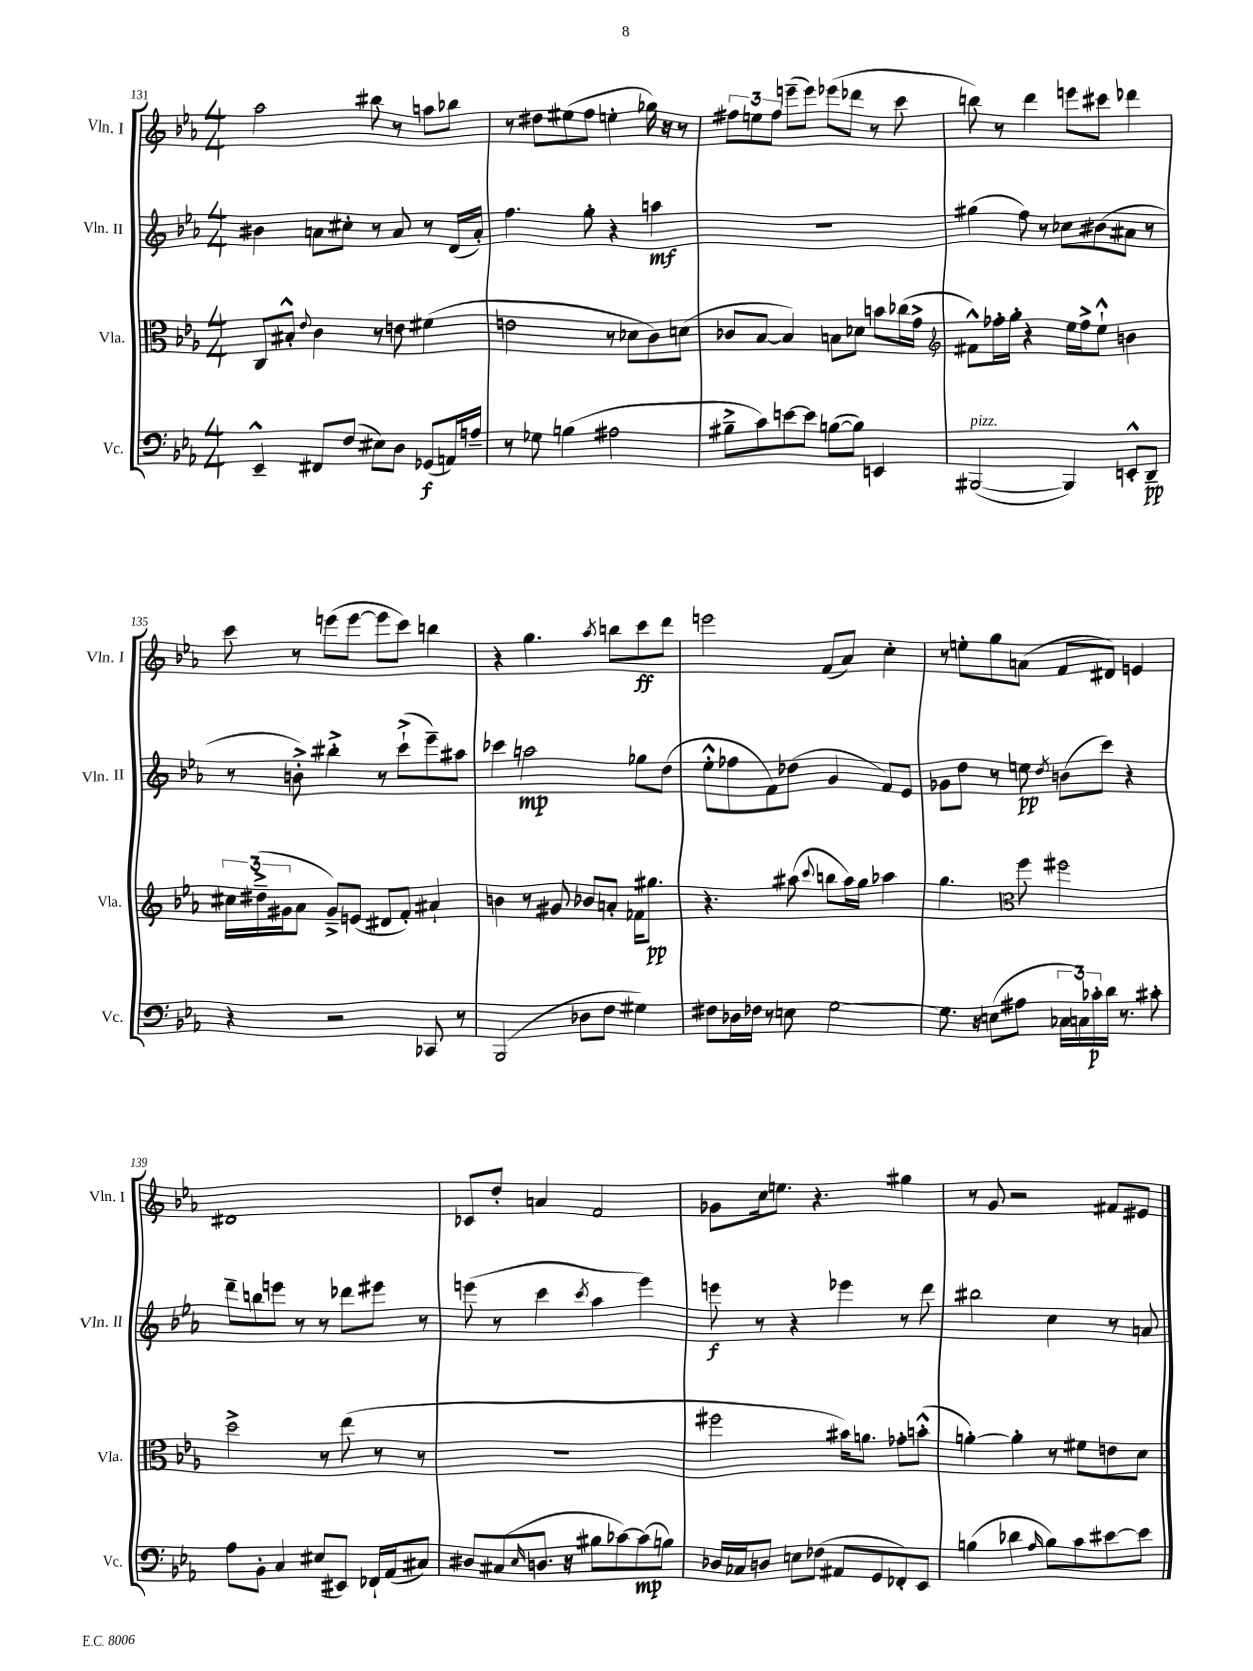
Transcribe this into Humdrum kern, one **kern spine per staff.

**kern	**dynam	**kern	**dynam	**kern	**dynam	**kern	**dynam
*part4	*part4	*part3	*part3	*part2	*part2	*part1	*part1
*staff4	*staff4	*staff3	*staff3	*staff2	*staff2	*staff1	*staff1
*I"Vc.	*	*I"Vla.	*	*I"Vln. II	*	*I"Vln. I	*
*I'Vc.	*	*I'Vla.	*	*I'Vln. II	*	*I'Vln. I	*
*clefF4	*	*clefC3	*	*clefG2	*	*clefG2	*
*k[b-e-a-]	*	*k[b-e-a-]	*	*k[b-e-a-]	*	*k[b-e-a-]	*
*M4/4	*	*M4/4	*	*M4/4	*	*M4/4	*
=131	=131	=131	=131	=131	=131	=131	=131
4EE-~^^/	.	8C/L	.	4b#X\	.	2aa-\	.
.	.	8B#X'^^/J	.	.	.	.	.
.	.	8qqe-/	.	.	.	.	.
8FF#X/L	.	4c\	.	8an\L	.	.	.
(8F/J	.	.	.	8cc#X'\J	.	.	.
8E#X\L)	.	8r	.	8r	.	8bb#X\	.
8D\J	.	8en\	.	8a/	.	8r	.
(8GG-X/L	f	(4f#X\	.	8r	.	8aan\L	.
16AAn/L)	.	.	.	(16d/LL	.	8bb-X\J	.
16An~/JJ	.	.	.	16a'/JJ)	.	.	.
=132	=132	=132	=132	=132	=132	=132	=132
8r	.	2en\	.	4.ff\	.	8r	.
8G-X\	.	.	.	.	.	8dd#X\L	.
(4Bn\	.	.	.	.	.	(8ee#X\	.
.	.	.	.	8gg'\	.	8ff\J	.
2A#X\	.	8r	.	4r	.	4een'\	.
.	.	8d-X\L	.	.	.	.	.
.	.	8c\)	.	4aan\	mf	16gg-X\)	.
.	.	.	.	.	.	16r	.
.	.	(8dn\J	.	.	.	8r	.
=133	=133	=133	=133	=133	=133	=133	=133
8B#X~^\L	.	8c-X/L	.	1r	.	12ff#X\L	.
.	.	.	.	.	.	12een\	.
8c\)	.	[8B-/J	.	.	.	.	.
.	.	.	.	.	.	12ff#\J	.
[8en\	.	4B-/])	.	.	.	(8eeen~\L	.
8e\J]	.	.	.	.	.	8eee\J)	.
([8Bn\L	.	8Bn\L	.	.	.	(8eee-X\L	.
8B\J])	.	8d-X\J	.	.	.	8ddd-X\J	.
4EEn/	.	8bn\L	.	.	.	8r	.
.	.	(16cc-X\L	.	.	.	8ccc\	.
.	.	16g^\JJ	.	.	.	.	.
=134	=134	=134	=134	=134	=134	=134	=134
*	*	*clefG2	*	*	*	*	*
!LO:TX:a:i:t=pizz.	!	!	!	!	!	!	!
([2BBB#X/	.	8f#X^^\L)	.	(4gg#X\	.	8bbn\)	.
.	.	16ff-X'\L	.	.	.	8r	.
.	.	16gg'\JJ	.	.	.	.	.
.	.	4r	.	8ff\)	.	4ddd\	.
.	.	.	.	8r	.	.	.
4BBB#/])	.	16ee-\LL	.	8cc-X\L	.	8eeen\L	.
.	.	16ff-^\J	.	.	.	.	.
.	.	8ee-`^^\J	.	(8b#X\	.	8ccc#X\J	.
8EEn'^^/L	.	4bn\	.	8a#X\J	.	4ddd-X\	.
8DD~/J	pp	.	.	8r	.	.	.
!!LO:LB:g=z
=135	=135	=135	=135	=135	=135	=135	=135
4r	.	24cc#X\LL	.	8r	.	8ccc\	.
.	.	(24dd#X~^\	.	.	.	.	.
.	.	24g#X\J	.	.	.	.	.
.	.	8a-\J	.	8bn'^\)	.	8r	.
2r	.	8g#~^/L)	.	4bb#X'^\	.	(8eeen\L	.
.	.	(8en/J	.	.	.	[8eee\J	.
.	.	8d#X/L	.	8r	.	8eee\L]	.
.	.	8f'/J)	.	(8ccc`^\L	.	8ccc\J)	.
8CC-X/	.	4a#X`/	.	8eee-~\)	.	4bbn\	.
8r	.	.	.	8aa#X\J	.	.	.
=136	=136	=136	=136	=136	=136	=136	=136
(2BBB-/	.	4bn\	.	4ccc-X\	.	4r	.
.	.	8r	.	2aan\	mp	4.gg\	.
.	.	8g#X/	.	.	.	.	.
8D-X\L	.	8b-X/L	.	.	.	.	.
.	.	.	.	.	.	8qaa-/	.
8F\J	.	8an'/J	.	.	.	8bbn\L	.
4G#X\)	.	16f-X\KL	.	8gg-X\L	.	8ccc\	ff
.	.	8.gg#X\J	pp	.	.	.	.
.	.	.	.	(8dd\J	.	8ddd\J	.
=137	=137	=137	=137	=137	=137	=137	=137
8F#X\L	.	4.r	.	8ee-'^^\L	.	2eeen\	.
16D-X\L	.	.	.	8ff-X\	.	.	.
16F-X\JJ	.	.	.	.	.	.	.
8r	.	.	.	8f\)	.	.	.
8En\	.	(8aa#X\	.	(8dd-X\J	.	.	.
.	.	8qqccc/	.	.	.	.	.
[2G\	.	8bbn\L	.	4g/	.	(8f/L	.
.	.	16aa#\L)	.	.	.	8a-/J)	.
.	.	16gg\JJ	.	.	.	.	.
.	.	4aa-X\	.	8f/L)	.	4cc'\	.
.	.	.	.	8e-/J	.	.	.
=138	=138	=138	=138	=138	=138	=138	=138
8.G\]	.	4.gg\	.	8g-X\L	.	8r	.
.	.	.	.	8dd\J	.	8een'\L	.
16r	.	.	.	.	.	.	.
(8En\L	.	.	.	8r	.	8gg\	.
*	*	*clefC3	*	*	*	*	*
8A#X\J	.	8ff\	.	8een\	pp	(8an\J	.
.	.	.	.	8qdd/	.	.	.
24C-X\LL	.	2ff#X\	.	(8bn\L	.	8f/L	.
24Cn\)	.	.	.	.	.	.	.
24c-X'\	p	.	.	.	.	.	.
16d\JJ	.	.	.	8ccc\J)	.	8d#X/J)	.
8.r	.	.	.	.	.	.	.
.	.	.	.	4r	.	4en/	.
8c#X'\	.	.	.	.	.	.	.
!!LO:LB:g=z
=139	=139	=139	=139	=139	=139	=139	=139
8A-\L	.	2dd^\	.	8ddd~\L	.	1d#X	.
8BB-'\J	.	.	.	8bbn\	.	.	.
4C/	.	.	.	8eeen\J	.	.	.
.	.	.	.	8r	.	.	.
(8E#X/L	.	8r	.	8r	.	.	.
8EE#X/J)	.	(8ee-\	.	8ddd-X\L	.	.	.
16FF-X`/LL	.	8r	.	8eee#X\J	.	.	.
(16AA-/J	.	.	.	.	.	.	.
8C#X/J)	.	8r	.	8r	.	.	.
=140	=140	=140	=140	=140	=140	=140	=140
8D#X/L	.	1r	.	(8eeen\	.	8c-X/L	.
(8C#X/	.	.	.	8r	.	8dd'/J	.
16qqE-/	.	.	.	.	.	.	.
8.Dn/J	.	.	.	4ccc\	.	4an/	.
16r	.	.	.	.	.	.	.
.	.	.	.	8qccc/	.	.	.
8B#X\L	.	.	.	4aa-\	.	2f/	.
[8c-X\)	.	.	.	.	.	.	.
(8c-\]	mp	.	.	4eee\)	.	.	.
8Bn\J)	.	.	.	.	.	.	.
=141	=141	=141	=141	=141	=141	=141	=141
16D-X/LL	.	2ff#X\	.	8eeen\	f	8g-X\L	.
16C-X/J	.	.	.	.	.	.	.
8Dn/J	.	.	.	8r	.	16cc\k	.
.	.	.	.	.	.	8.een\J	.
8En\L	.	.	.	4r	.	.	.
(8F-X\J	.	.	.	.	.	4.r	.
8AA#X/L	.	16b#X\KL)	.	4eee-X\	.	.	.
.	.	8.an\J	.	.	.	.	.
8GG/	.	.	.	.	.	.	.
8FF-X'/)	.	8g-X'\L	.	8r	.	4gg#X\	.
8EE-/J	.	(8bn'^^\J	.	8ddd\	.	.	.
=142	=142	=142	=142	=142	=142	=142	=142
(4Bn\	.	[4an'\)	.	2bb#X\	.	8r	.
.	.	.	.	.	.	8g/	.
4d-X\	.	4a'\]	.	.	.	2r	.
16qqA-/	.	.	.	.	.	.	.
8B\L)	.	8r	.	4cc\	.	.	.
8c\	.	8f#X\L	.	.	.	.	.
[8e#X\	.	8en\	.	8r	.	8f#X/L	.
8e#\J]	.	8d\J	.	8an/	.	8e#X/J	.
==	==	==	==	==	==	==	==
*-	*-	*-	*-	*-	*-	*-	*-
